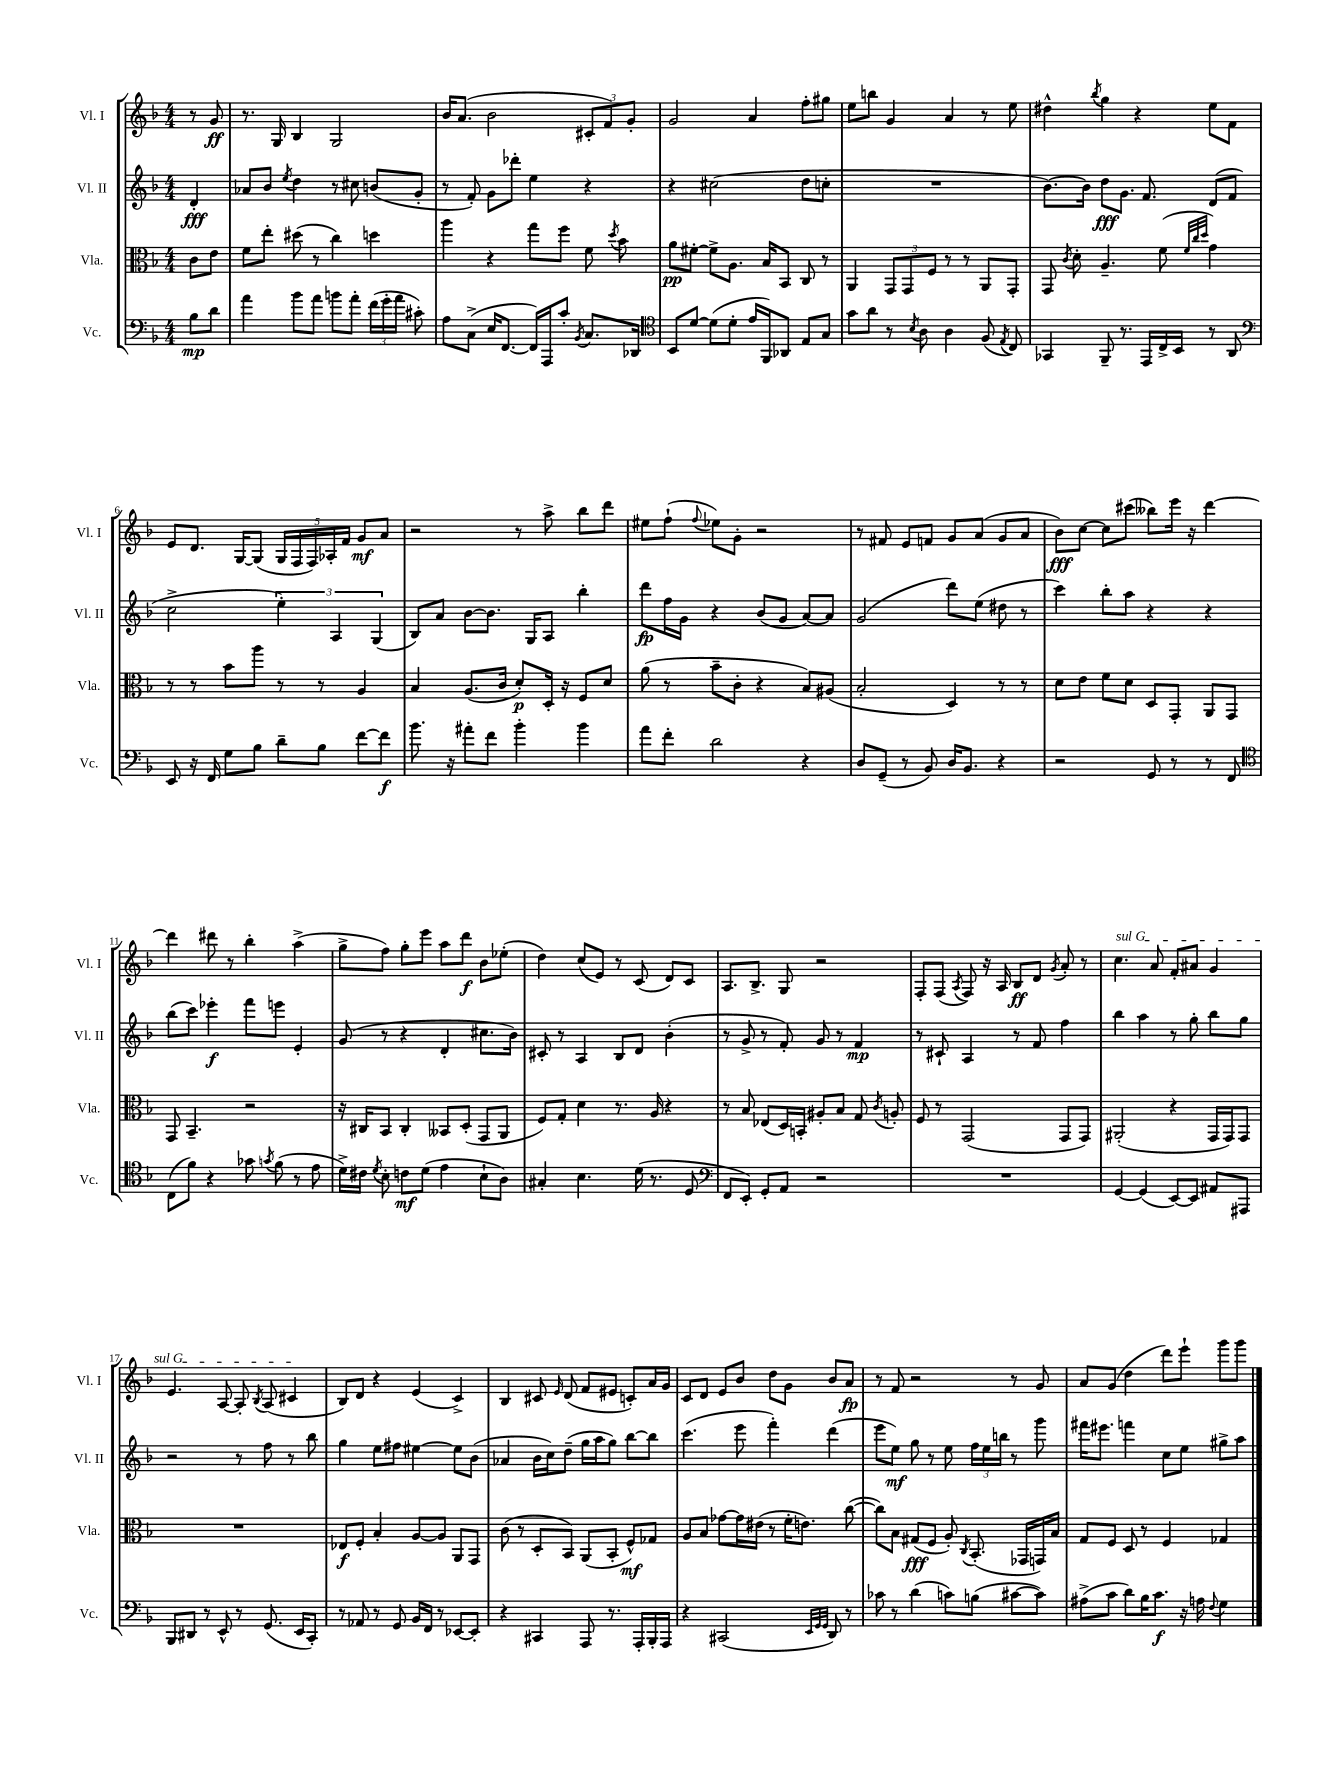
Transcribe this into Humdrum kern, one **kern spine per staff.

**kern	**dynam	**kern	**dynam	**kern	**dynam	**kern	**dynam
*part4	*part4	*part3	*part3	*part2	*part2	*part1	*part1
*staff4	*staff4	*staff3	*staff3	*staff2	*staff2	*staff1	*staff1
*I"Vc.	*	*I"Vla.	*	*I"Vl. II	*	*I"Vl. I	*
*I'Vc.	*	*I'Vla.	*	*I'Vl. II	*	*I'Vl. I	*
*clefF4	*	*clefC3	*	*clefG2	*	*clefG2	*
*k[b-]	*	*k[b-]	*	*k[b-]	*	*k[b-]	*
*M4/4	*	*M4/4	*	*M4/4	*	*M4/4	*
=	=	=	=	=	=	=	=
8B-\L	mp	8c\L	.	4d'/	fff	8r	.
8d\J	.	8e\J	.	.	.	8g/	ff
=1	=1	=1	=1	=1	=1	=1	=1
4a\	.	8f\L	.	8a-X/L	.	8.r	.
.	.	8ee'\J	.	8b-/J	.	.	.
.	.	.	.	.	.	16G/	.
.	.	.	.	8qee/	.	.	.
8b-\L	.	(8dd#X\	.	4dd\	.	4B-/	.
8a\J	.	8r	.	.	.	.	.
8bn\L	.	4cc\)	.	8r	.	2G/	.
8a'\J	.	.	.	8cc#X\	.	.	.
(24f\LL	.	4ddn\	.	(8bn/L	.	.	.
24g'\	.	.	.	.	.	.	.
24a\JJ	.	.	.	.	.	.	.
8c#X'\)	.	.	.	8g'/J	.	.	.
=2	=2	=2	=2	=2	=2	=2	=2
8A\L	.	4aa\	.	8r	.	16b-/KL	.
.	.	.	.	.	.	(8.a/J	.
(8C^\J	.	.	.	8f'/)	.	.	.
16E/KL	.	4r	.	8g\L	.	2b-\	.
[8.FF/J	.	.	.	.	.	.	.
.	.	.	.	8ddd-X'\J	.	.	.
16FF/LL])	.	8gg\L	.	4ee\	.	.	.
16AAA/J	.	.	.	.	.	.	.
8c'/J	.	8ff\J	.	.	.	.	.
8qBB-/	.	.	.	.	.	.	.
8.C/L	.	8f\	.	4r	.	12c#X'/L	.
.	.	.	.	.	.	12f/)	.
.	.	8qdd/	.	.	.	.	.
.	.	8b-\	.	.	.	.	.
.	.	.	.	.	.	12g'/J	.
16DD-X/Jk	.	.	.	.	.	.	.
=3	=3	=3	=3	=3	=3	=3	=3
*clefC4	*	*	*	*	*	*	*
8BB-/L	.	8a\L	pp	4r	.	2g/	.
[8d/J	.	[8f#X'\J	.	.	.	.	.
(8d\L]	.	8f#^\L]	.	(2cc#X\	.	.	.
8d'\J	.	8.A\J	.	.	.	.	.
16e/LL	.	.	.	.	.	4a/	.
16FF/J)	.	16B-/KL	.	.	.	.	.
8AA-X/J	.	8BB-/J	.	.	.	.	.
8E/L	.	8C/	.	8dd\L	.	8ff'\L	.
8G/J	.	8r	.	8ccn'\J	.	8gg#X\J	.
=4	=4	=4	=4	=4	=4	=4	=4
8g\L	.	4AA/	.	1r	.	8ee\L	.
8a\J	.	.	.	.	.	8bbn\J	.
8r	.	12GG/L	.	.	.	4g/	.
.	.	12GG/	.	.	.	.	.
8qB-/	.	.	.	.	.	.	.
8A\	.	.	.	.	.	.	.
.	.	12F/J	.	.	.	.	.
4A\	.	8r	.	.	.	4a/	.
.	.	8r	.	.	.	.	.
(8F/	.	8AA/L	.	.	.	8r	.
8qE/	.	.	.	.	.	.	.
8C/)	.	8GG'/J	.	.	.	8ee\	.
=5	=5	=5	=5	=5	=5	=5	=5
4GG-X/	.	8GG/	.	[8.b-\L)	.	4dd#X^^\	.
.	.	8qc/	.	.	.	.	.
.	.	8d'\	.	.	.	.	.
.	.	.	.	16b-\Jk]	.	.	.
.	.	.	.	.	.	8qbb-/	.
8FF~/	.	4.A~/	.	8dd\L	fff	4gg\	.
8.r	.	.	.	8.g\J	.	.	.
.	.	.	.	.	.	4r	.
16EE/LL	.	.	.	8.f/	.	.	.
16C^/	.	(8f\	.	.	.	.	.
16BB-/JJ	.	.	.	.	.	.	.
.	.	32qqf/LLL	.	.	.	.	.
.	.	32qqcc/	.	.	.	.	.
.	.	32qqdd/JJJ	.	.	.	.	.
8r	.	4g\)	.	(8d/L	.	8ee\L	.
8AA/	.	.	.	8f/J	.	8f\J	.
!!LO:LB:g=z
=6	=6	=6	=6	=6	=6	=6	=6
*clefF4	*	*	*	*	*	*	*
8EE/	.	8r	.	2cc^\	.	8e/L	.
16r	.	8r	.	.	.	8.d/J	.
16FF/	.	.	.	.	.	.	.
8G\L	.	8b-\L	.	.	.	.	.
.	.	.	.	.	.	[16G/KL	.
8B-\J	.	8aa\J	.	.	.	(8G/J]	.
8d~\L	.	8r	.	6ee'\)	.	20G/LL	.
.	.	.	.	.	.	20F/	.
.	.	.	.	.	.	20F/)	.
8B-\J	.	8r	.	.	.	.	.
.	.	.	.	.	.	20A-X'/	.
.	.	.	.	6A/	.	.	.
.	.	.	.	.	.	20f/JJ	.
[8f\L	.	4A/	.	.	.	8g/L	mf
.	.	.	.	(6G/	.	.	.
8f\J]	f	.	.	.	.	8a/J	.
=7	=7	=7	=7	=7	=7	=7	=7
8.b-\	.	4B-/	.	8B-/L)	.	2r	.
.	.	.	.	8a/J	.	.	.
16r	.	.	.	.	.	.	.
8a#X'\L	.	(8.A/L	.	[8b-\L	.	.	.
8f\J	.	.	.	8.b-\J]	.	.	.
.	.	16c/Jk	.	.	.	.	.
4b-'\	.	8d'/L)	p	.	.	8r	.
.	.	.	.	16G/KL	.	.	.
.	.	16D'/Jk	.	8A/J	.	8aa^\	.
.	.	16r	.	.	.	.	.
4b-\	.	8F/L	.	4bb-'\	.	8bb-\L	.
.	.	8d/J	.	.	.	8ddd\J	.
=8	=8	=8	=8	=8	=8	=8	=8
8a\L	.	(8a\	.	8ddd\L	fp	8ee#X\L	.
8f'\J	.	8r	.	16ff\L	.	(8ff`\J	.
.	.	.	.	16g\JJ	.	.	.
.	.	.	.	.	.	8qqff/	.
2d\	.	8b-~\L	.	4r	.	8ee-X\L)	.
.	.	8c'\J	.	.	.	8g'\J	.
.	.	4r	.	(8b-/L	.	2r	.
.	.	.	.	8g/J	.	.	.
4r	.	8B-/L)	.	[8a/L)	.	.	.
.	.	(8A#X/J	.	8a/J]	.	.	.
=9	=9	=9	=9	=9	=9	=9	=9
8D/L	.	2B-'/	.	(2g/	.	8r	.
(8GG~/J	.	.	.	.	.	8f#X/	.
8r	.	.	.	.	.	8e/L	.
8BB-/)	.	.	.	.	.	8fn/J	.
16D/KL	.	4D/)	.	8ddd\L)	.	8g/L	.
8.BB-/J	.	.	.	.	.	.	.
.	.	.	.	(8ee\J	.	(8a/J	.
4r	.	8r	.	8dd#X\	.	8g/L	.
.	.	8r	.	8r	.	8a/J	.
=10	=10	=10	=10	=10	=10	=10	=10
2r	.	8d\L	.	4ccc\)	.	8b-\L)	fff
.	.	8e\J	.	.	.	[8cc\J	.
.	.	8f\L	.	8bb-'\L	.	8cc\L]	.
.	.	8d\J	.	8aa\J	.	(8ccc#X\J	.
8GG/	.	8D/L	.	4r	.	8bb--X\L)	.
8r	.	8GG'/J	.	.	.	16eee\Jk	.
.	.	.	.	.	.	16r	.
8r	.	8AA/L	.	4r	.	[4ddd\	.
8FF/	.	8GG/J	.	.	.	.	.
!!LO:LB:g=z
=11	=11	=11	=11	=11	=11	=11	=11
*clefC4	*	*	*	*	*	*	*
(8C\L	.	8GG/	.	(8bb-\L	.	4ddd\]	.
8f\J)	.	4.BB-~/	.	8ccc\J)	.	.	.
4r	.	.	.	4eee-X'\	f	8ddd#X\	.
.	.	.	.	.	.	8r	.
8g-X\	.	2r	.	8fff\L	.	4bb-'\	.
8qgn/	.	.	.	.	.	.	.
(8f\	.	.	.	8eeen\J	.	.	.
8r	.	.	.	4e'/	.	(4aa^\	.
8e\	.	.	.	.	.	.	.
=12	=12	=12	=12	=12	=12	=12	=12
16d^\LL)	.	16r	.	(8g/	.	8gg^\L	.
16c#X\JJ	.	16C#X/KL	.	.	.	.	.
8qd/	.	.	.	.	.	.	.
8B-'\	.	8BB-/J	.	8r	.	8ff\J)	.
8cn\L	mf	4C#'/	.	4r	.	8gg'\L	.
(8d\J	.	.	.	.	.	8eee\J	.
4e\	.	8BB--X/L	.	4d'/	.	8aa\L	.
.	.	(8D'/J	.	.	.	8ddd\J	f
8B-`\L	.	8GG/L	.	8.cc#X\L	.	8b-\L	.
8A\J)	.	8AA/J	.	.	.	(8ee-X'\J	.
.	.	.	.	16b-\Jk)	.	.	.
=13	=13	=13	=13	=13	=13	=13	=13
4G#X'/	.	8F/L)	.	8c#X'/	.	4dd\)	.
.	.	8G'/J	.	8r	.	.	.
4.B-\	.	4d\	.	4A/	.	(8cc/L	.
.	.	.	.	.	.	8e/J)	.
.	.	8.r	.	8B-/L	.	8r	.
(16d\	.	.	.	8d/J	.	(8c/	.
8.r	.	16A/	.	.	.	.	.
.	.	4r	.	(4b-'\	.	8d/L)	.
8D/	.	.	.	.	.	8c/J	.
=14	=14	=14	=14	=14	=14	=14	=14
*clefF4	*	*	*	*	*	*	*
8FF/L	.	8r	.	8r	.	8.A/L	.
8EE'/J)	.	8B-/	.	8g^/	.	.	.
.	.	.	.	.	.	8.B-^/J	.
8GG'/L	.	(8E-X/L	.	8r	.	.	.
8AA/J	.	16D/L)	.	8f'/)	.	8G/	.
.	.	16BBn'/JJ	.	.	.	.	.
2r	.	8A#X'/L	.	8g/	.	2r	.
.	.	8B-/J	.	8r	.	.	.
.	.	8G/	.	4f/	mp	.	.
.	.	8qc/	.	.	.	.	.
.	.	8An'/	.	.	.	.	.
=15	=15	=15	=15	=15	=15	=15	=15
1r	.	8F/	.	8r	.	8F'/L	.
.	.	8r	.	8c#X`/	.	(8F/J	.
.	.	.	.	.	.	8qA/	.
.	.	(2GG/	.	4A/	.	8F/)	.
.	.	.	.	.	.	16r	.
.	.	.	.	.	.	16A/	.
.	.	.	.	8r	.	8B-/L	ff
.	.	.	.	8f/	.	8d/J	.
.	.	.	.	.	.	8qg/	.
.	.	8GG/L	.	4ff\	.	8a'/	.
.	.	8GG/J)	.	.	.	8r	.
=16	=16	=16	=16	=16	=16	=16	=16
!	!	!	!	!	!	!LO:TX:a:i:t=sul G	!
[4GG/	.	(2AA#X'/	.	4bb-\	.	4.cc\	.
(4GG/]	.	.	.	4aa\	.	.	.
.	.	.	.	.	.	8a/	.
[8EE/L)	.	4r	.	8r	.	8f'/L	.
8EE/J]	.	.	.	8gg'\	.	8a#X/J	.
8AA#X/L	.	16GG/LL	.	8bb-\L	.	4g/	.
.	.	16GG/J)	.	.	.	.	.
8AAA#X/J	.	8GG/J	.	8gg\J	.	.	.
!!LO:LB:g=z
=17	=17	=17	=17	=17	=17	=17	=17
8BBB-/L	.	1r	.	2r	.	4.e/	.
8DD#X/J	.	.	.	.	.	.	.
8r	.	.	.	.	.	.	.
8EE^^/	.	.	.	.	.	[8A/	.
8r	.	.	.	8r	.	8A'/]	.
.	.	.	.	.	.	8qB-/	.
(8.GG/	.	.	.	8ff\	.	(8A/	.
.	.	.	.	8r	.	4c#X/	.
16EE/KL	.	.	.	.	.	.	.
8CC'/J)	.	.	.	8bb-\	.	.	.
=18	=18	=18	=18	=18	=18	=18	=18
8r	.	8E-X/L	f	4gg\	.	8B-/L)	.
8AA-X/	.	8F'/J	.	.	.	8d/J	.
8r	.	4B-'/	.	8ee\L	.	4r	.
8GG/	.	.	.	8ff#X\J	.	.	.
16BB-/LL	.	[8A/L	.	[4ee#X\	.	(4e/	.
16FF/JJ	.	.	.	.	.	.	.
8r	.	8A/J]	.	.	.	.	.
[8EE-X/L	.	8AA/L	.	8ee#\L]	.	4c^/)	.
8EE-'/J]	.	8GG/J	.	(8b-\J	.	.	.
=19	=19	=19	=19	=19	=19	=19	=19
4r	.	(8c\	.	4a-X/	.	4B-/	.
.	.	8r	.	.	.	.	.
4CC#X/	.	8D'/L	.	16b-\LL	.	8c#X/	.
.	.	.	.	16cc\J)	.	.	.
.	.	.	.	.	.	16qqe/	.
.	.	8BB-/J)	.	(8dd~\J	.	(8d/	.
8AAA/	.	(8AA/L	.	16gg\LL	.	8f/L	.
.	.	.	.	16aa\J	.	.	.
8.r	.	8BB-'/J	.	8gg\J)	.	8e#X/J	.
.	.	8F^^/L)	mf	[8bb-\L	.	8cn'/L)	.
16AAA'/LL	.	.	.	.	.	.	.
16BBB-'/	.	8G-X/J	.	8bb-\J]	.	16a/L	.
16AAA/JJ	.	.	.	.	.	16g/JJ	.
=20	=20	=20	=20	=20	=20	=20	=20
4r	.	8A/L	.	(4.ccc\	.	8c/L	.
.	.	8B-/J	.	.	.	8d/J	.
(2CC#X/	.	[8g-X\L	.	.	.	8e/L	.
.	.	16g-\L]	.	8eee\	.	8b-/J	.
.	.	(16e#X\JJ	.	.	.	.	.
.	.	8r	.	4fff'\)	.	8dd\L	.
.	.	16f'\KL	.	.	.	8g\J	.
.	.	8.en\J)	.	.	.	.	.
32qqEE/LLL	.	.	.	.	.	.	.
32qqGG/	.	.	.	.	.	.	.
32qqGG/JJJ	.	.	.	.	.	.	.
8DD/)	.	.	.	(4ddd\	.	8b-/L	.
8r	.	([8cc\	.	.	.	8a/J	fp
=21	=21	=21	=21	=21	=21	=21	=21
8c-X\	.	8cc\L])	.	8eee\L	.	8r	.
8r	.	8B-\J	.	8ee\J)	mf	8f/	.
(4d\	.	(8G#X/L	fff	8gg\	.	2r	.
.	.	8F/J	.	8r	.	.	.
8cn\L)	.	8A'/)	.	8ee\	.	.	.
.	.	8qC/	.	.	.	.	.
(8Bn\J	.	(8.BB-'/	.	24ff\LL	.	.	.
.	.	.	.	24ee\	.	.	.
.	.	.	.	24bbn\JJ	.	.	.
[8c#X\L	.	.	.	8r	.	8r	.
.	.	16GG-X/LL	.	.	.	.	.
8c#\J])	.	16GGn/)	.	8ggg\	.	8g/	.
.	.	16B-/JJ	.	.	.	.	.
=22	=22	=22	=22	=22	=22	=22	=22
(8A#X^\L	.	8G/L	.	16fff#X\KL	.	8a/L	.
.	.	.	.	8.eee#X\J	.	.	.
8c\J	.	8F/J	.	.	.	(8g/J	.
8d\L)	.	8D/	.	4fffn\	.	4dd\	.
16B-\K	.	8r	.	.	.	.	.
8.c\J	f	.	.	.	.	.	.
.	.	4F/	.	8cc\L	.	8ddd\L)	.
16r	.	.	.	8ee\J	.	8eee`\J	.
16An\	.	.	.	.	.	.	.
8qqF/	.	.	.	.	.	.	.
4G\	.	4G-X/	.	8gg#X^\L	.	8ggg\L	.
.	.	.	.	8aa\J	.	8ggg\J	.
==	==	==	==	==	==	==	==
*-	*-	*-	*-	*-	*-	*-	*-
